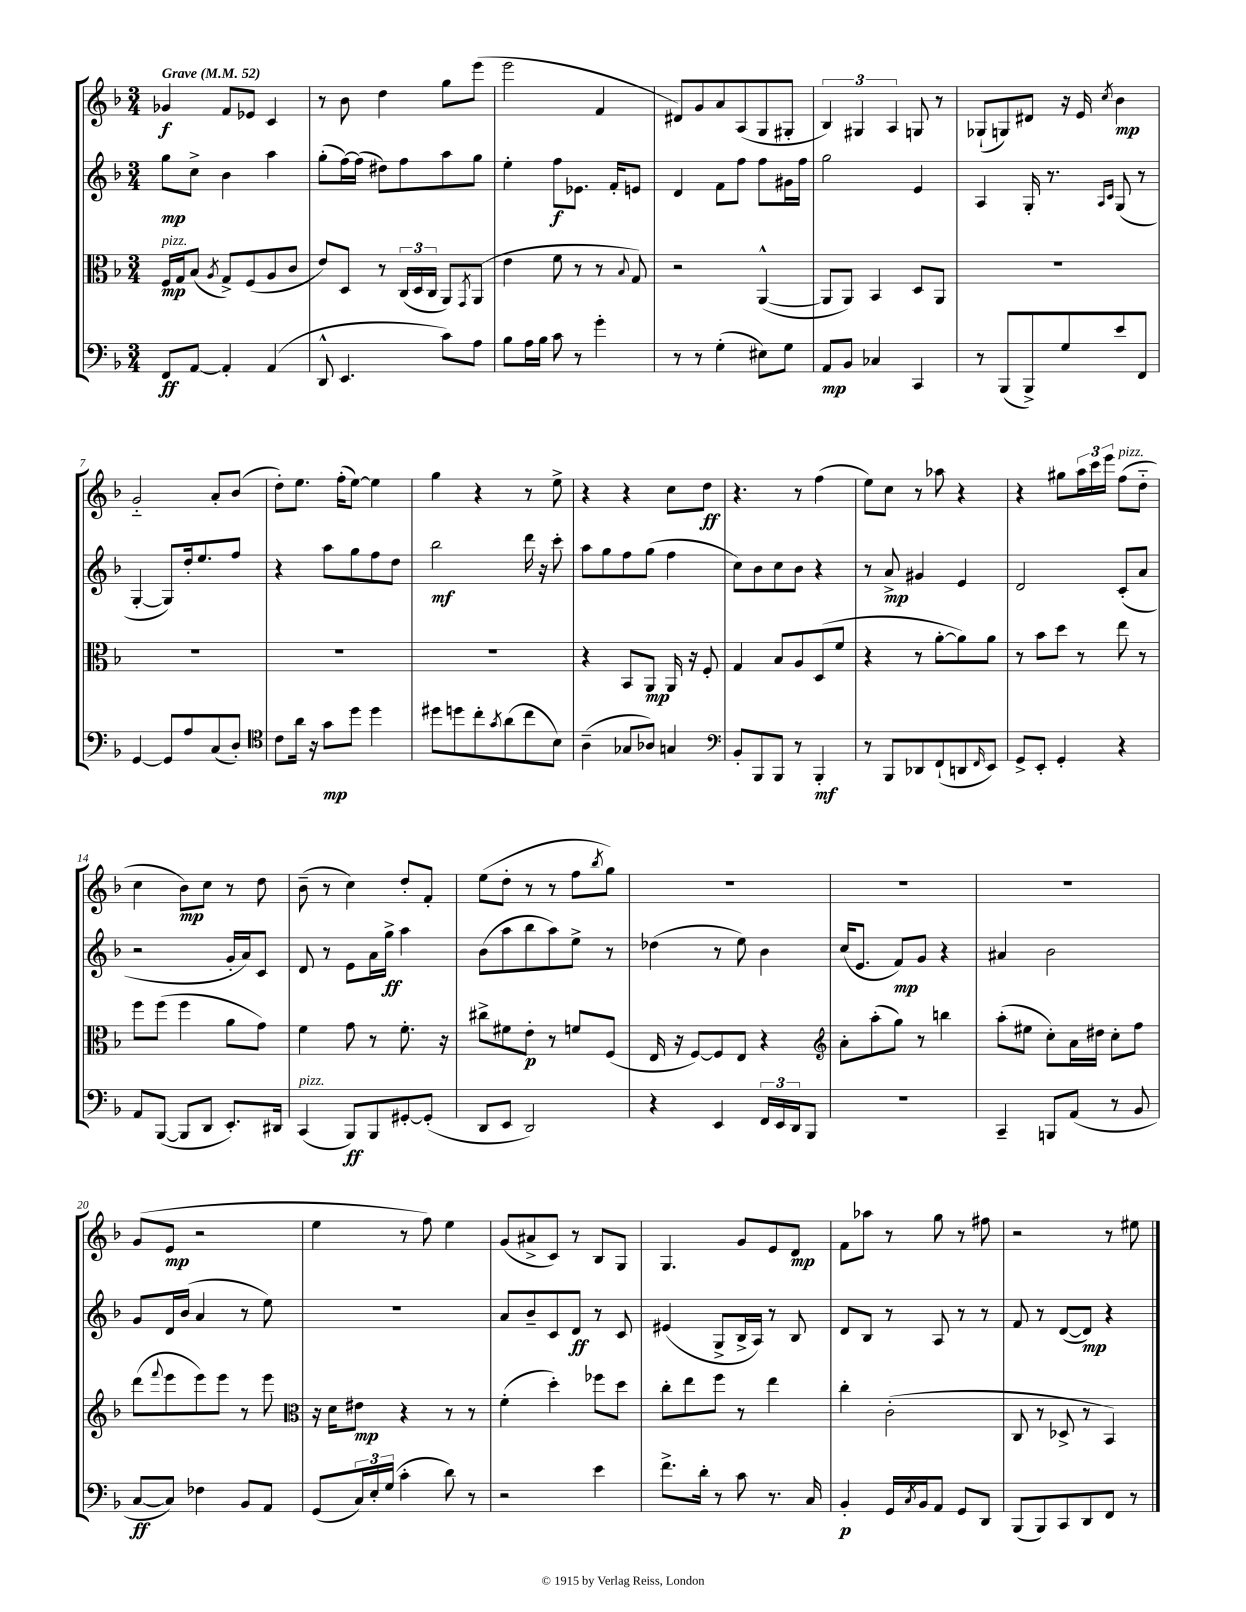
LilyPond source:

<<
\new StaffGroup <<
\new Staff = "s0" {
    \clef treble \key f \major \numericTimeSignature \time 3/4 \tempo "Grave" 4 = 52
    ges'4\f f'8 ees'8 c'4 |
    r8 bes'8 d''4 g''8 e'''8( |
    e'''2 f'4 |
    dis'8) g'8 a'8 a8( g8 gis8-. |
    \tuplet 3/2 { bes4) gis4 a4 } g8 r8 |
    ges8-!( g8) dis'8 r16 e'16 \acciaccatura { c''8 } bes'4\mp |
    g'2-_ a'8-. bes'8( |
    d''8-.) e''8. f''16-.( e''8~) e''4 |
    g''4 r4 r8 e''8-> |
    r4 r4 c''8 d''8\ff |
    r4. r8 f''4( |
    e''8) c''8 r8 aes''8 r4 |
    r4 gis''8 \tuplet 3/2 { a''16 c'''16 e'''16 } f''8^\markup { \italic "pizz." }( d''8-_ |
    c''4 bes'8\mp) c''8 r8 d''8 |
    bes'8--( r8 c''4) d''8-. f'8-. |
    e''8( d''8-. r8 r8 f''8 \acciaccatura { bes''8 } g''8) |
    R2. |
    R2. |
    R2. |
    g'8( e'8\mp r2 |
    e''4 r8 f''8) e''4 |
    g'8( ais'8-> c'8) r8 bes8 g8 |
    g4. g'8 e'8 d'8\mp |
    f'8 aes''8 r8 g''8 r8 fis''8 |
    r2 r8 eis''8 \bar "|." |
}
\new Staff = "s1" {
    \clef treble \key f \major \numericTimeSignature \time 3/4
    g''8\mp c''8-> bes'4 a''4 |
    g''8-.( f''16~) f''16( dis''8) f''8 a''8 g''8 |
    e''4-. f''8\f ees'8. f'16-. e'8 |
    d'4 f'8 f''8 f''8 gis'16 f''16 |
    g''2 e'4 |
    a4 g16-. r8. \grace { a16 c'16 } g8( r8 |
    g4~-. g8) d''16-. e''8. f''8 |
    r4 a''8 g''8 f''8 d''8 |
    bes''2\mf d'''16 r16 c'''8-. |
    a''8 g''8 f''8 g''8( f''4 |
    c''8) bes'8 c''8 bes'8 r4 |
    r8 a'8->\mp gis'4 e'4 |
    d'2 c'8-.( a'8 |
    r2 g'16-. a'16) c'8 |
    d'8 r8 e'8 a'16 g''16->\ff a''4 |
    bes'8( a''8 bes''8 a''8) e''8-> r8 |
    des''4( r8 e''8) bes'4 |
    c''16( e'8. f'8\mp) g'8 r4 |
    ais'4 bes'2 |
    g'8 d'16 bes'16( a'4 r8 e''8) |
    R2. |
    a'8 bes'8-- c'8 d'8\ff r8 c'8 |
    eis'4( g8-> bes16-> a16) r8 bes8 |
    d'8 bes8 r8 a8 r8 r8 |
    f'8 r8 d'8~( d'8\mp) r4 \bar "|." |
}
\new Staff = "s2" {
    \clef alto \key f \major \numericTimeSignature \time 3/4
    f16\mp^\markup { \italic "pizz." } g16 bes8( \acciaccatura { a8 } g8->) f8( a8 c'8 |
    e'8) d8 r8 \tuplet 3/2 { c16( d16 c16 } a,8) \acciaccatura { g,8 } a,8( |
    e'4 f'8 r8 r8 \appoggiatura { bes8 } g8) |
    r2 a,4~-^( |
    a,8 a,8) bes,4 d8 a,8 |
    R2. |
    R2. |
    R2. |
    R2. |
    r4 bes,8 a,8\mp a,16 r16 f8-. |
    g4 bes8 a8 d8( f'8 |
    r4 r8 a'8~-. a'8) a'8 |
    r8 bes'8 d''8 r8 e''8 r8 |
    f''8 f''8( f''4 a'8 g'8) |
    f'4 g'8 r8 f'8.-. r16 |
    cis''8-> fis'8 e'8-.\p r8 f'8 f8( |
    e16 r16 f8~) f8 e8 r4 |
    \clef treble a'8-. a''8-.( g''8) r8 b''4 |
    a''8-.( eis''8 c''8-.) a'16 dis''16 c''8-. f''8 |
    d'''8( \appoggiatura { f'''8 } e'''8 e'''8) e'''8 r8 e'''8 |
    \clef alto r16 d'16 eis'8\mp r4 r8 r8 |
    f'4-.( d''4-.) fes''8 d''8 |
    c''8-. e''8 f''8 r8 e''4 |
    c''4-. c'2-.( |
    c8 r8 des8-> r8 bes,4) \bar "|." |
}
\new Staff = "s3" {
    \clef bass \key f \major \numericTimeSignature \time 3/4
    f,8\ff a,8~ a,4-. a,4( |
    d,8-^ e,4. c'8) a8 |
    bes8 a16 bes16 c'8 r8 g'4-. |
    r8 r8 g4-.( eis8) g8 |
    a,8\mp bes,8 ces4 c,4 |
    r8 bes,,8( bes,,8->) g8 e'8 f,8 |
    g,4~ g,8 a8 c8( d8-.) |
    \clef tenor c'8 a'16 r16 g'8\mp d''8 d''4 |
    dis''8 d''8 c''8-. \acciaccatura { g'8 } a'8( c''8 bes8) |
    a4--( ges8 aes8) g4 |
    \clef bass bes,8-. bes,,8 bes,,8 r8 bes,,4-.\mf |
    r8 bes,,8 des,8 f,8-!( d,8 \grace { f,16 } e,8) |
    g,8-> e,8-. g,4-. r4 |
    a,8 bes,,8~( bes,,8 d,8 e,8.-.) dis,16 |
    c,4^\markup { \italic "pizz." }( bes,,8\ff) bes,,8 gis,8~-. gis,8-.( |
    d,8 e,8 d,2) |
    r4 e,4 \tuplet 3/2 { f,16 e,16 d,16 } bes,,8 |
    R2. |
    c,4-- b,,8 a,8( r8 bes,8 |
    c8~\ff c8) fes4 bes,8 a,8 |
    g,8( \tuplet 3/2 { c16) e16-. g16( } c'4-. d'8) r8 |
    r2 e'4 |
    f'8.-> d'16-. r8 c'8 r8. c16 |
    bes,4-.\p g,16 \acciaccatura { c8 } bes,16 a,8 g,8 d,8 |
    bes,,8( bes,,8) c,8 d,8 f,8 r8 \bar "|." |
}
>>
>>
